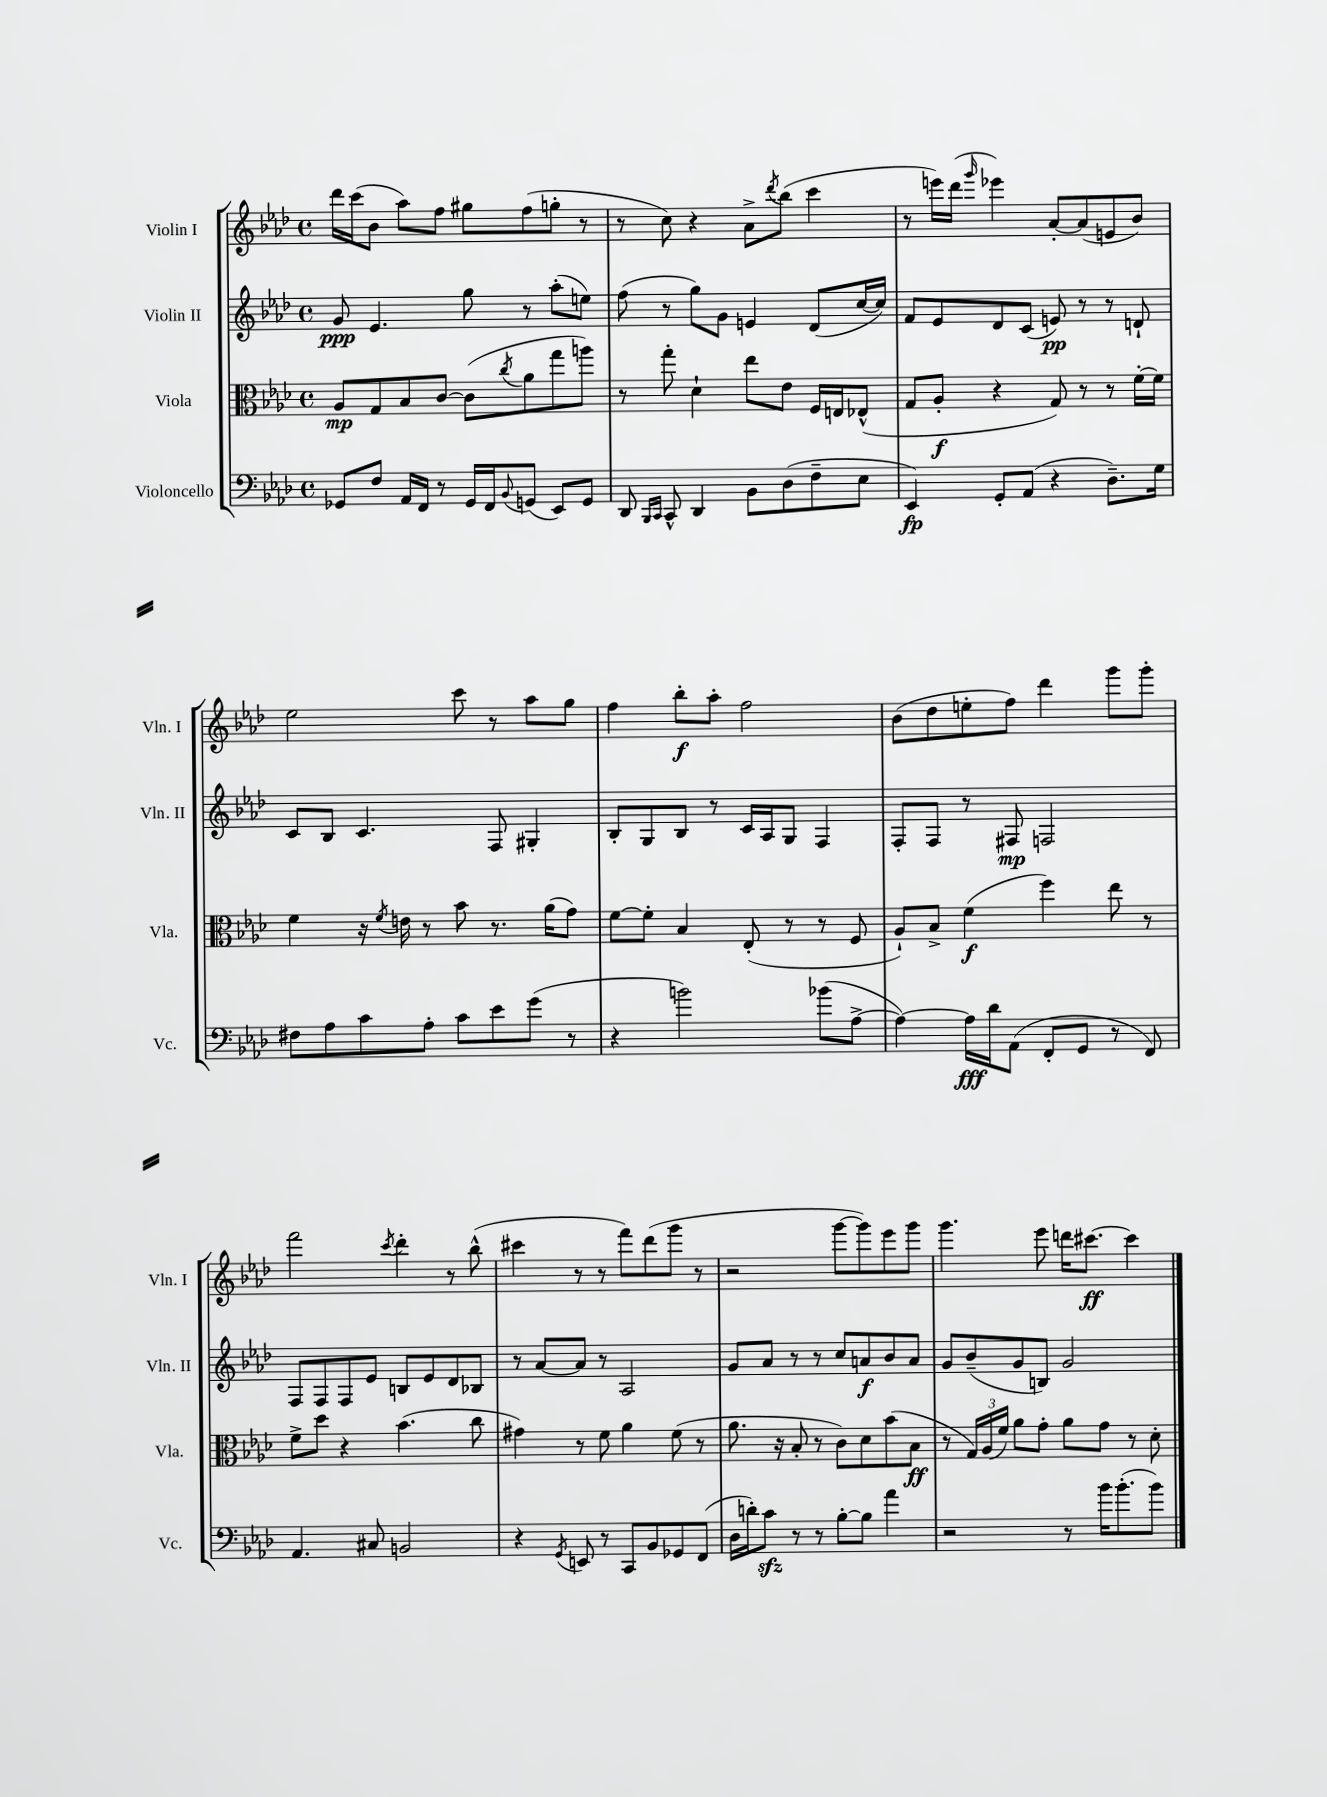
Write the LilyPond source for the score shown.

<<
\new StaffGroup <<
\new Staff = "s0" \with { instrumentName = "Violin I" shortInstrumentName = "Vln. I" } {
    \clef treble \key aes \major \defaultTimeSignature \time 4/4
    des'''16 c'''16( bes'8 aes''8) f''8 gis''8 f''8( g''8-. r8 |
    r8 c''8) r4 aes'8-> \acciaccatura { des'''8 } bes''8( c'''4 |
    r8 e'''16) des'''16( \grace { g'''16 } ees'''4) aes'8~-. aes'8( e'8 bes'8) |
    ees''2 c'''8 r8 aes''8 g''8 |
    f''4 bes''8-.\f aes''8-. f''2 |
    bes'8( des''8 e''8-. f''8) des'''4 g'''8 g'''8-. |
    f'''2 \acciaccatura { c'''8 } des'''4-. r8 bes''8-^( |
    cis'''4 r8 r8 f'''8) des'''8( g'''8 r8 |
    r2 g'''8~ g'''8) ees'''8 g'''8 |
    g'''4. ees'''8 d'''16 cis'''8.~\ff cis'''4 \bar "|." |
}
\new Staff = "s1" \with { instrumentName = "Violin II" shortInstrumentName = "Vln. II" } {
    \clef treble \key aes \major \defaultTimeSignature \time 4/4
    g'8\ppp ees'4. g''8 r8 aes''8-.( e''8) |
    f''8( r8 g''8) g'8 e'4 des'8( c''16~ c''16) |
    f'8 ees'8 des'8 c'8( e'8\pp) r8 r8 d'8-! |
    c'8 bes8 c'4. f8 gis4-. |
    bes8-. g8 bes8 r8 c'16 aes16 g8 f4 |
    f8-. f8 r8 fis8\mp f2 |
    f8 f8 f8 ees'8 b8 ees'8 des'8 bes8 |
    r8 aes'8~ aes'8 r8 aes2 |
    g'8 aes'8 r8 r8 c''8 a'8\f bes'8 a'8 |
    g'8 bes'8--( g'8 b8) g'2 \bar "|." |
}
\new Staff = "s2" \with { instrumentName = "Viola" shortInstrumentName = "Vla." } {
    \clef alto \key aes \major \defaultTimeSignature \time 4/4
    aes8\mp g8 bes8 c'8~ c'8( \acciaccatura { c''8 } aes'8 g''8 a''8) |
    r8 g''8-. des'4-! ees''8 ees'8 f16 e16 ees8-^( |
    g8 aes8-.\f r4 g8) r8 r8 f'16~-. f'16 |
    f'4 r16 \acciaccatura { f'8 } e'16 r8 bes'8 r8. aes'16( g'8) |
    f'8~ f'8-. bes4 ees8-.( r8 r8 f8 |
    aes8-!) bes8-> f'4\f( f''4) ees''8 r8 |
    f'8-> des''8 r4 bes'4.( c''8 |
    gis'4) r8 f'8 aes'4 f'8( r8 |
    aes'8. r16 bes8-. r8 c'8) des'8 bes'8( bes8\ff |
    r8 \tuplet 3/2 { g16) aes16( f'16) } aes'8 g'8-. aes'8 g'8 r8 des'8-. \bar "|." |
}
\new Staff = "s3" \with { instrumentName = "Violoncello" shortInstrumentName = "Vc." } {
    \clef bass \key aes \major \defaultTimeSignature \time 4/4
    ges,8 f8 aes,16 f,16 r8 ges,16 f,16 \appoggiatura { bes,8 } g,8( ees,8) g,8 |
    des,8 \grace { bes,,16 c,16 } c,8-^ des,4 bes,8 des8( f8-- ees8 |
    ees,4\fp) g,8-. aes,8( r4 des8.--) g16 |
    fis8 aes8 c'8 aes8-. c'8 ees'8 g'8( r8 |
    r4 b'2) bes'8( aes8~-> |
    aes4~) aes16\fff des'16 aes,8( f,8-. g,8 r8 f,8) |
    aes,4. cis8 b,2 |
    r4 \acciaccatura { g,8 } e,8 r8 c,8 bes,8 ges,8 f,8( |
    des16 d'16-.) c'8\sfz r8 r8 bes8~-. bes8 aes'4 |
    r2 r8 bes'16 bes'8.-.( bes'8) \bar "|." |
}
>>
>>
\layout { \context { \Score \remove "Bar_number_engraver" } }
